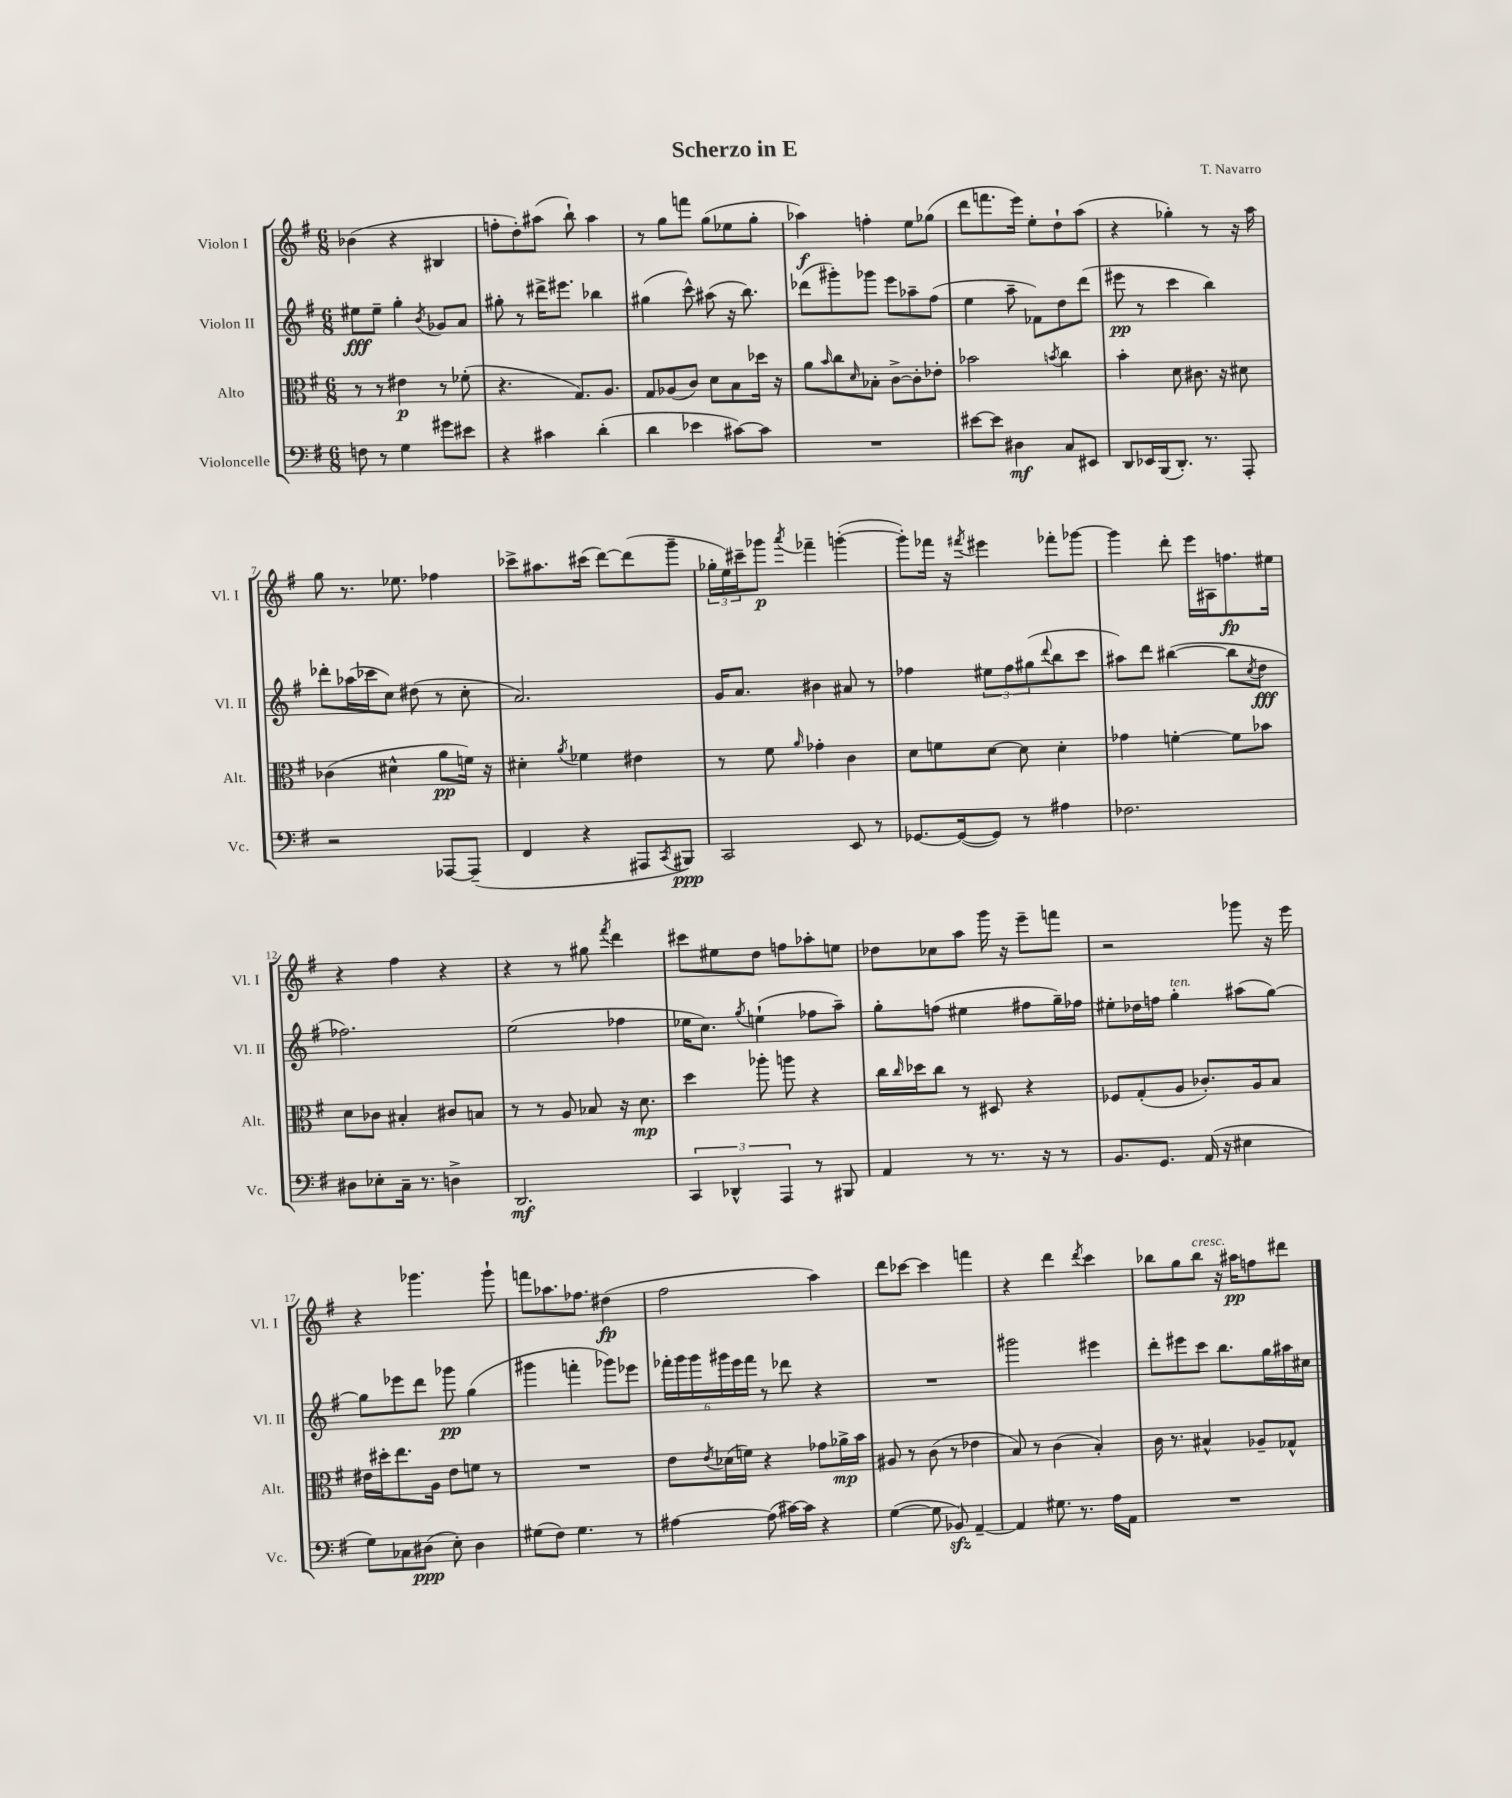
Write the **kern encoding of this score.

**kern	**kern	**kern	**kern
*staff4	*staff3	*staff2	*staff1
*clefF4	*clefC3	*clefG2	*clefG2
*k[f#]	*k[f#]	*k[f#]	*k[f#]
*M6/8	*M6/8	*M6/8	*M6/8
8F\	8r	8ee#\L	(4b-\
8r	8r	8ee#~\J	.
4G\	4e#\	4gg'\	4r
.	.	8qb/	.
8g#\L	8r	8g-/L	4B#/
8e#\J	(8f-'\	8a/J	.
=	=	=	=
4r	4.r	8gg#'\	8ff'\L
.	.	8r	8dd'\)
4c#\	.	16ddd#^\LK	(8aa#\J
.	.	8.eee#\J	.
.	8.G/L)	.	8bb`\)
(4d'\	.	4bb-\	4aa#\
.	8.A/J	.	.
=	=	=	=
4d\	8G/L	(4gg#\	8r
.	(8A-/	.	8gg\L
4e-\	8c/J)	8ccc^^\)	8fff\J
.	8d\L	(8aa#\	(8gg\L
[8c#\L)	8B\	16r	8ee-\
.	.	8.bb\)	.
8c#\]J	16dd-\Jk	.	8gg'\J
.	16r	.	.
=	=	=	=
2.r	8a\L	(8ddd-\L	4aa-\)
.	16qqb/	.	.
.	8cc\	8ggg#'\)	.
.	16qqd/	.	.
.	8B-'\J	8ggg-\J	4ff'\
.	[8c^\L	8eee\L	.
.	8c'\]	8aa-~\	8ee\L
.	8e-'\J	(8ff#\J	(8gg-\J
=	=	=	=
[8e#\L	2b-\	4ee\	8ddd\L
8e#\]J	.	.	8.fff\
4D#\	.	8aa~\	.
.	.	.	16eee\Jk)
.	.	8f-\L)	8ee'\L
.	8qb/	.	.
8C/L	4cc\	8dd\	8dd`\
8EE#/J	.	(8ddd\J	(8aa\J
=	=	=	=
8DD/L	4b'\	8eee#\	4r
16EE-/L	.	8r	.
(16BBB/J	.	.	.
8.DD'/J)	8d\	4ccc\	4gg-'\)
.	8.c#\	.	.
8.r	.	.	.
.	.	4bb\)	8r
.	16r	.	.
8AAA'/	8d#\	.	16r
.	.	.	16aa\
=	=	=	=
2r	(4c-\	8ddd-'\L	8gg\
.	.	(16aa-\L	8.r
.	.	16ccc-\J	.
.	4d#^^\	8cc\J)	.
.	.	.	8.ee-\
.	.	(8dd#\	.
[8AAA-/L	8a\L	8r	4ff-\
(8AAA-~/]J	16f\Jk)	8cc'\	.
.	16r	.	.
=	=	=	=
4FF#/	4d#'\	2.a/)	8ccc-^\L
.	.	.	8.aa#\
.	8qa/	.	.
4r	4f-\	.	.
.	.	.	(16ccc#\Jk
.	.	.	[8ddd\L)
8AAA#/L	4e#\	.	(8ddd\]
8qCC/	.	.	.
8BBB#/J)	.	.	8ggg~\J
=	=	=	=
2CC/	8r	16g/LK	24gg-'\LL
.	.	.	24ee\)
.	.	8.a/J	.
.	.	.	24ccc#~\J
.	8f#\	.	8ggg-\J
.	16qqa/	.	8qaaa/
.	4g-'\	4b#\	4fff-~\
8EE/	4c\	8a#/	([4ggg'\
8r	.	8r	.
=	=	=	=
[8.GG-/L	8d\L	4ff-\	8ggg'\]L)
.	8f\	.	16fff-\Jk
(16GG-/_k	.	.	16r
.	.	.	8qfff#/
8GG-/]J)	[8d\J	12ee#\L	4eee#\
.	.	12ff-\	.
8r	8d\]	.	.
.	.	(12gg#\	.
.	.	8qqddd/	.
4A#\	4d'\	8bb\	8fff-'\L
.	.	8ccc\J	[8ggg-\J
=	=	=	=
2.F-\	4g-\	8aa#\L)	4ggg-\]
.	.	8ddd\J	.
.	[4f'\	([4bb#\	8ddd'\
.	.	.	16eee\LL
.	.	.	16A#\J
.	8f\]L	8bb#\]L	8.ff\
.	.	8qcc/	.
.	8b-\J	8dd\J	.
.	.	.	16ee#\Jk
=	=	=	=
8D#\L	8d\L	2.ff-\)	4r
8E-'\	8c-\J	.	.
16C~\Jk	4B#'/	.	4ff#\
8.r	.	.	.
4D^\	8c#/L	.	4r
.	8B/J	.	.
=	=	=	=
2.DD/	8r	(2ee\	4r
.	8r	.	.
.	8A/	.	8r
.	8B-/	.	8gg#\
.	.	.	8qfff#/
.	16r	4ff-\	4ddd\
.	8.d\	.	.
=	=	=	=
6CC/	4dd\	16ee-\LK	8ccc#\L
.	.	8.cc\J)	.
.	.	.	8ee#\
6DD-^^/	.	.	.
.	.	8qgg/	.
.	8aa-'\	(4ee`\	8dd\J
6AAA/	.	.	.
.	8aa\	.	8ff\L
8r	4r	8ff-\L	8aa-'\
8BBB#/	.	8aa~\J)	8ee\J
=	=	=	=
4AA/	16cc\LL	8gg'\L	8dd-\L
.	16qqcc/	.	.
.	16dd-\J	.	.
.	8cc\J	(8ff\J	8cc-\
8r	8r	4ee#\	8aa\J
8.r	8D#/	.	16ggg\
.	.	.	16r
.	4r	8ff#\L	8eee~\L
16r	.	.	.
8r	.	16gg~\L)	8fff\J
.	.	16ff-\JJ	.
=	=	=	=
8.BB/L	8F-/L	8ee#'\L	2r
.	(8G'/	16dd-\L	.
8.GG/J	.	16ff\JJ	.
.	8A/J	4gg'\	.
(16AA/	8.c-'/L)	.	.
16r	.	.	.
4E#\	.	(8aa#\L	8ggg-\
.	16A/k	.	.
.	8B/J	[8gg\J)	16r
.	.	.	16eee\
=	=	=	=
8G\L)	16e#\LL	8gg\]L	4r
.	16dd#'\J	.	.
8C-\	8.ee\	8eee-\	.
(8D#\J	.	8ddd\J	4.ggg-\
.	16A\Jk	.	.
8E'\)	8e#\L	8ggg-\	.
4D#\	8f\J	(4gg\	.
.	8r	.	8ggg-`\
=	=	=	=
(8G#\L	2.r	4ggg#\	8fff\L
8F#\J)	.	.	8.aa-\
4.G#\	.	4fff'\	.
.	.	.	8.ff-\J
.	.	8ggg-\L)	(4dd#\
8r	.	8eee-\J	.
=	=	=	=
[4A#\	8e\L	24fff-'\LL	2ff#\
.	.	24ggg\	.
.	.	24ggg\	.
.	8qe/	.	.
.	(16d-\L	24ggg#\	.
.	.	24eee\	.
.	16f\JJ)	.	.
.	.	24fff-\JJ	.
(8A#\]	4r	8r	.
[16c#\LL)	.	8ddd-\	.
16c#\]JJ	.	.	.
4r	8g-\L	4r	4aa\)
.	16a-^\L	.	.
.	16b\JJ	.	.
=	=	=	=
([4G\	8A#/	2.r	8ddd\L
.	8r	.	[8ccc-\J
8G\]	(8c\	.	4ccc-\]
8BB-/)	8r	.	.
[4AA~/	4e-\	.	4fff\
=	=	=	=
4AA/]	8B/)	2ggg#\	4r
.	8r	.	.
8.G#\	(4c\	.	4ddd\
8.r	.	.	.
.	.	.	8qddd/
.	4B'/)	4eee#\	4ccc\
16A\LL	.	.	.
16AA\JJ	.	.	.
=	=	=	=
2.r	16c\	8ddd'\L	8bb-\L
.	8.r	.	.
.	.	8eee#\	8gg\
.	4B#^^/	8ccc\J	8bb-\J
.	.	8.bb\L	16r
.	.	.	16aa#\LK
.	8A-~/L	.	8ff\
.	.	16gg\L	.
.	8G-^^/J	16aa#\	8ddd#\J
.	.	16cc#\JJ	.
==	==	==	==
*-	*-	*-	*-
